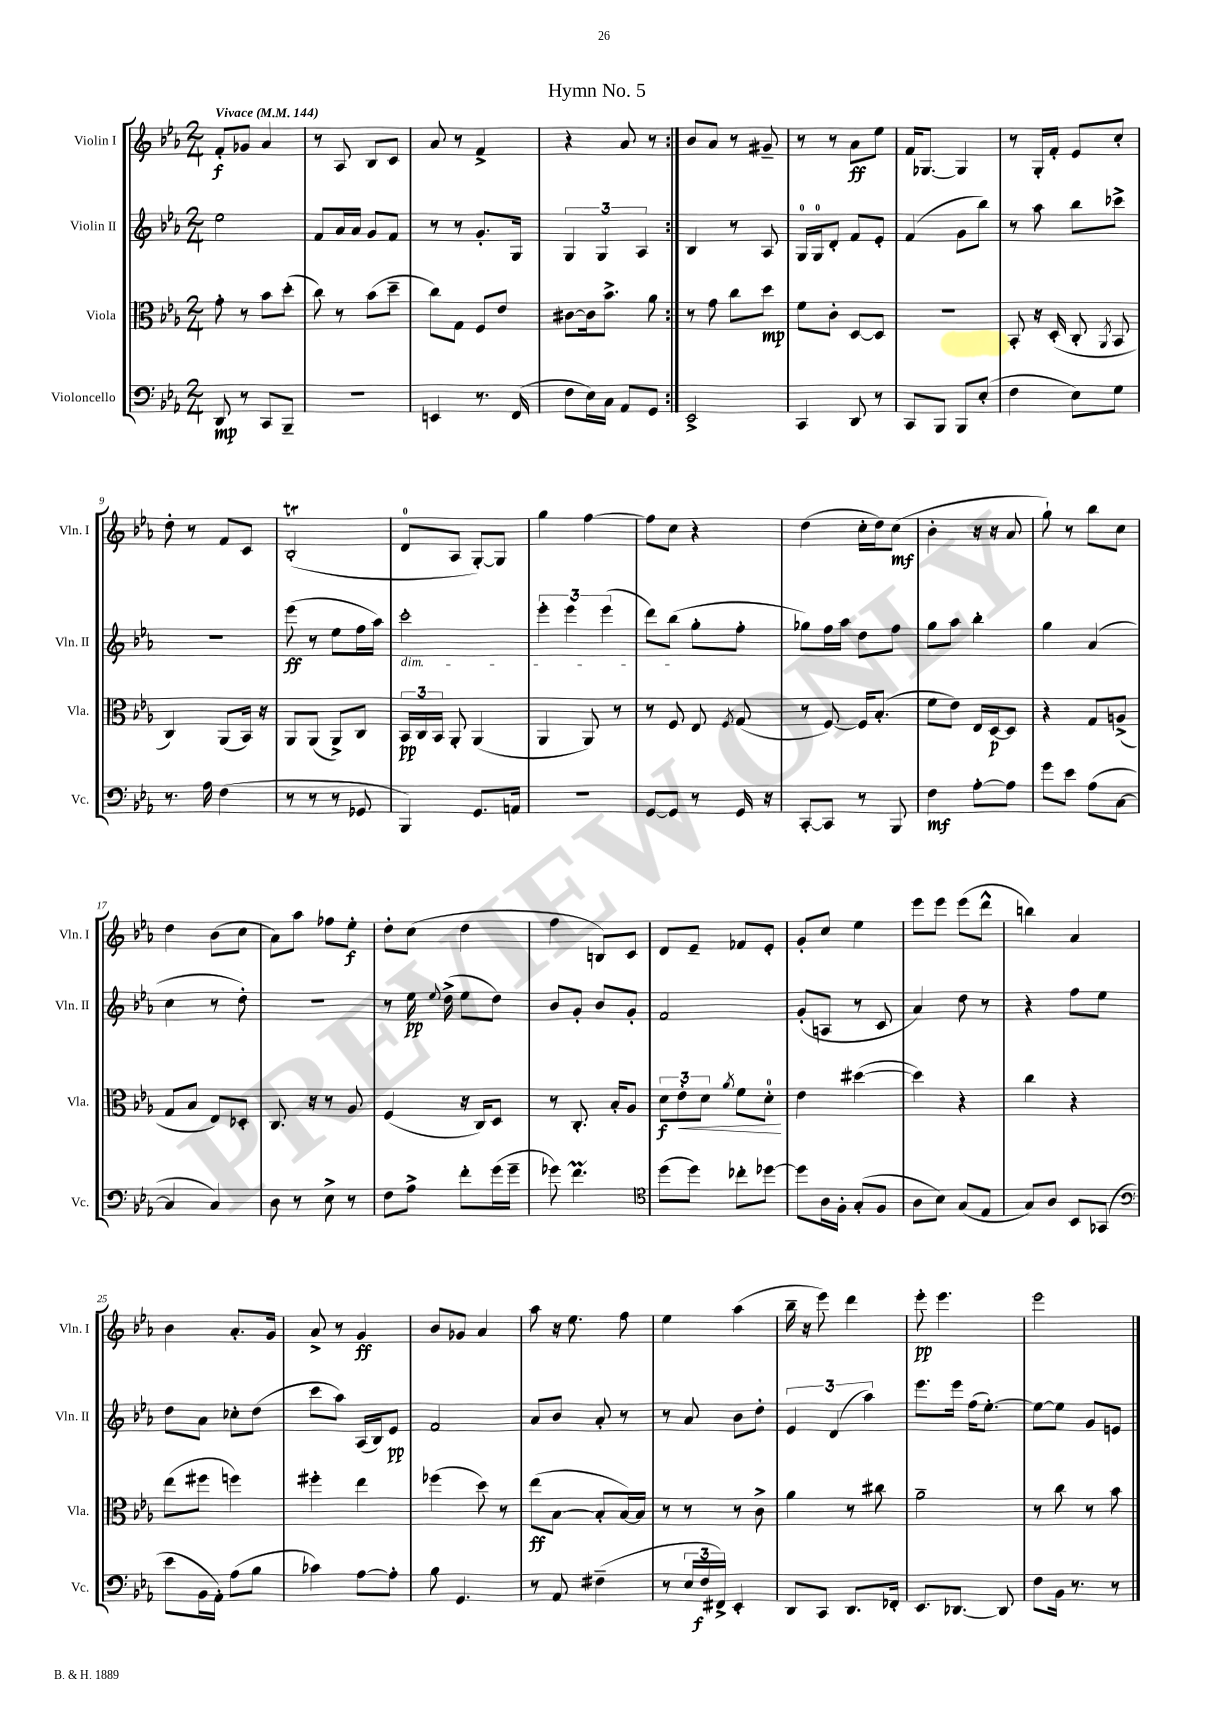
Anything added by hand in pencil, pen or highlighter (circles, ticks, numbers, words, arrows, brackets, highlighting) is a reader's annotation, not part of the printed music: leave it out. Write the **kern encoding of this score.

**kern	**dynam	**kern	**dynam	**kern	**dynam	**kern	**dynam
*part4	*part4	*part3	*part3	*part2	*part2	*part1	*part1
*staff4	*staff4	*staff3	*staff3	*staff2	*staff2	*staff1	*staff1
*I"Violoncello	*	*I"Viola	*	*I"Violin II	*	*I"Violin I	*
*I'Vc.	*	*I'Vla.	*	*I'Vln. II	*	*I'Vln. I	*
*clefF4	*	*clefC3	*	*clefG2	*	*clefG2	*
*k[b-e-a-]	*	*k[b-e-a-]	*	*k[b-e-a-]	*	*k[b-e-a-]	*
*M2/4	*	*M2/4	*	*M2/4	*	*M2/4	*
*MM144	*	*MM144	*	*MM144	*	*MM144	*
=1	=1	=1	=1	=1	=1	=1	=1
!	!	!	!	!	!	!LO:TX:a:B:t=Vivace	!
8DD/	mp	8g'\	.	2ee-\	.	8f'/L	f
8r	.	8r	.	.	.	8g-X/J	.
8CC/L	.	8b-\L	.	.	.	4a-/	.
8BBB-~/J	.	(8dd'\J	.	.	.	.	.
=2	=2	=2	=2	=2	=2	=2	=2
2r	.	8cc\)	.	8f/L	.	8r	.
.	.	8r	.	16a-/L	.	8A-/	.
.	.	.	.	16a-/JJ	.	.	.
.	.	(8b-\L	.	8g/L	.	8B-/L	.
.	.	8dd~\J	.	8f/J	.	8c/J	.
=3	=3	=3	=3	=3	=3	=3	=3
4EEn/	.	8cc\L)	.	8r	.	8a-/	.
.	.	8G\J	.	8r	.	8r	.
8.r	.	8F/L	.	8.g'/L	.	4f^/	.
.	.	8e-/J	.	.	.	.	.
(16FF/	.	.	.	16G/Jk	.	.	.
=4	=4	=4	=4	=4	=4	=4	=4
8F\L	.	[8c#X\L	.	6G/	.	4r	.
16E-\L)	.	16c#\k]	.	.	.	.	.
.	.	.	.	6G/	.	.	.
16C\JJ	.	8.b-^\J	.	.	.	.	.
8AA-/L	.	.	.	.	.	8a-/	.
.	.	.	.	6A-/	.	.	.
8GG/J	.	8a-\	.	.	.	8r	.
=5:|!	=5:|!	=5:|!	=5:|!	=5:|!	=5:|!	=5:|!	=5:|!
2EE-^/	.	8r	.	4B-/	.	8b-/L	.
.	.	8g\	.	.	.	8a-/J	.
.	.	8cc\L	.	8r	.	8r	.
.	.	8dd\J	mp	8A-/	.	8g#X~/	.
=6	=6	=6	=6	=6	=6	=6	=6
4CC/	.	8f\L	.	16G/LL	.	8r	.
.	.	.	.	16G/J	.	.	.
.	.	8c'\J	.	8d'/J	.	8r	.
8DD/	.	[8D/L	.	8f/L	.	8a-\L	ff
8r	.	8D/J]	.	8e-'/J	.	8ee-\J	.
=7	=7	=7	=7	=7	=7	=7	=7
8CC/L	.	2r	.	(4f/	.	16f/KL	.
.	.	.	.	.	.	[8.G-X/J	.
8BBB-/J	.	.	.	.	.	.	.
8BBB-/L	.	.	.	8g\L	.	4G-/]	.
(8E-'/J	.	.	.	8bb-\J)	.	.	.
=8	=8	=8	=8	=8	=8	=8	=8
4F\	.	8BB-'/	.	8r	.	8r	.
.	.	16r	.	8aa-\	.	16G'/LL	.
.	.	(16D'/	.	.	.	16f'/JJ	.
8E-\L)	.	8C'/	.	8bb-\L	.	8e-/L	.
.	.	8qAA-/	.	.	.	.	.
8G\J	.	8BB-/	.	8ccc-X^\J	.	8cc'/J	.
!!LO:LB:g=z
=9	=9	=9	=9	=9	=9	=9	=9
8.r	.	4C/)	.	2r	.	8dd'\	.
.	.	.	.	.	.	8r	.
16A-\	.	.	.	.	.	.	.
(4F\	.	(8AA-/L	.	.	.	8f/L	.
.	.	16BB-/Jk)	.	.	.	8c/J	.
.	.	16r	.	.	.	.	.
=10	=10	=10	=10	=10	=10	=10	=10
8r	.	8AA-/L	.	(8eee-\	ff	(2B-T'/	.
8r	.	(8AA-/J	.	8r	.	.	.
8r	.	8AA-^/L)	.	8ee-\L	.	.	.
8GG-X/	.	8C/J	.	16ff\L	.	.	.
.	.	.	.	16aa-\JJ)	.	.	.
=11	=11	=11	=11	=11	=11	=11	=11
!	!	!	!	!LO:TX:b:i:t=dim.	!	!	!
4BBB-/)	.	24BB-/LL	pp	2ccc'\	.	8d/L	.
.	.	24C/	.	.	.	.	.
.	.	24BB-/JJ	.	.	.	.	.
.	.	8AA-'/	.	.	.	8A-/J	.
8.GG/L	.	(4AA-/	.	.	.	[8G'/L)	.
.	.	.	.	.	.	8G/J]	.
16AAn/Jk	.	.	.	.	.	.	.
=12	=12	=12	=12	=12	=12	=12	=12
2r	.	4AA-/	.	6eee-'\	.	4gg\	.
.	.	.	.	6eee-\	.	.	.
.	.	8AA-/)	.	.	.	[4ff\	.
.	.	.	.	(6eee-\	.	.	.
.	.	8r	.	.	.	.	.
=13	=13	=13	=13	=13	=13	=13	=13
[8GG/L	.	8r	.	8ddd\L)	.	8ff\L]	.
8GG/J]	.	8F/	.	(8bb-\J	.	8cc\J	.
8r	.	8E-/	.	8gg'\L	.	4r	.
.	.	8qF/	.	.	.	.	.
16GG/	.	(8G/	.	8ff'\J	.	.	.
16r	.	.	.	.	.	.	.
=14	=14	=14	=14	=14	=14	=14	=14
[8CC'/L	.	8r	.	8gg-X\L)	.	(4dd\	.
8CC/J]	.	[8F/)	.	16ff\L	.	.	.
.	.	.	.	16aa-\JJ	.	.	.
8r	.	16F/KL]	.	8dd\L	.	16cc'\LL	.
.	.	(8.B-'/J	.	.	.	16dd\J)	.
8BBB-/	.	.	.	8ff\J	.	(8cc\J	mf
=15	=15	=15	=15	=15	=15	=15	=15
4F\	mf	8f\L	.	8gg\L	.	4b-'\	.
.	.	8e-\J)	.	8aa-\J	.	.	.
[8A-'\L	.	16E-/LL	.	4bb-'\	.	16r	.
.	.	[16D/J	p	.	.	16r	.
8A-\J]	.	8D/J]	.	.	.	8a-/	.
=16	=16	=16	=16	=16	=16	=16	=16
8g\L	.	4r	.	4gg\	.	8gg`\)	.
8e-\J	.	.	.	.	.	8r	.
(8A-\L	.	8G/L	.	(4a-/	.	8bb-\L	.
[8C\J	.	(8An^/J	.	.	.	8cc\J	.
!!LO:LB:g=z
=17	=17	=17	=17	=17	=17	=17	=17
4C/]	.	8G/L	.	4cc\	.	4dd\	.
.	.	8B-/J	.	.	.	.	.
4C/)	.	8E-/L)	.	8r	.	(8b-\L	.
.	.	8D-X'/J	.	8dd'\)	.	8cc\J	.
=18	=18	=18	=18	=18	=18	=18	=18
8D\	.	8.C/	.	2r	.	8a-\L)	.
8r	.	.	.	.	.	8aa-\J	.
.	.	16r	.	.	.	.	.
8E-^\	.	8r	.	.	.	8ff-X\L	.
8r	.	8A-/	.	.	.	8ee-'\J	f
=19	=19	=19	=19	=19	=19	=19	=19
8F\L	.	(4F/	.	8r	.	8dd'\L	.
8A-^\J	.	.	.	16ee-\	pp	(8cc\J	.
.	.	.	.	8qqee-/	.	.	.
.	.	.	.	(16dd^\	.	.	.
8f'\L	.	16r	.	8ee-\L	.	4dd\	.
.	.	16C/KL)	.	.	.	.	.
(16g\L	.	8D/J	.	8dd\J)	.	.	.
16g~\JJ	.	.	.	.	.	.	.
=20	=20	=20	=20	=20	=20	=20	=20
8g-X\)	.	8r	.	8b-/L	.	4ff\	.
4.fM\	.	8.C'/	.	8g'/J	.	.	.
.	.	.	.	8b-/L	.	8Bn/L)	.
.	.	16B-'/KL	.	.	.	.	.
.	.	8A-/J	.	8g'/J	.	8c/J	.
=21	=21	=21	=21	=21	=21	=21	=21
*clefC4	*	*	*	*	*	*	*
(8dd\L	.	12d\L	f	2f/	.	8d/L	.
!	!	!	!LO:HP:b	!	!	!	!
.	.	12e-'\	<	.	.	.	.
8dd\J)	.	.	.	.	.	8e-~/J	.
.	.	12d\J	.	.	.	.	.
.	.	8qa-/	.	.	.	.	.
8cc-X'\L	.	8f\L	.	.	.	8f-X/L	.
[8dd-X\J	.	8d'\J	.	.	.	8e-'/J	.
.	.	.	[	.	.	.	.
=22	=22	=22	=22	=22	=22	=22	=22
8dd-\L]	.	4e-\	.	(8g'/L	.	8g'/L	.
16A-\L	.	.	.	8An/J	.	8cc/J	.
16F'\JJ	.	.	.	.	.	.	.
(8G'/L	.	([4dd#X\	.	8r	.	4ee-\	.
8F/J	.	.	.	8c/	.	.	.
=23	=23	=23	=23	=23	=23	=23	=23
8A-\L	.	4dd#\])	.	4a-/)	.	8eee-\L	.
8B-\J)	.	.	.	.	.	8eee-\J	.
(8G/L	.	4r	.	8dd\	.	(8eee-\L	.
8E-/J	.	.	.	8r	.	8ddd^^\J	.
=24	=24	=24	=24	=24	=24	=24	=24
8G/L)	.	4cc\	.	4r	.	4bbn\)	.
8A-/J	.	.	.	.	.	.	.
8BB-/L	.	4r	.	8ff\L	.	4a-/	.
(8GG-X/J	.	.	.	8ee-\J	.	.	.
!!LO:LB:g=z
=25	=25	=25	=25	=25	=25	=25	=25
*clefF4	*	*	*	*	*	*	*
8e-\L	.	(8ee-\L	.	8dd\L	.	4b-\	.
16BB-\L	.	8ff#X\J	.	8a-\J	.	.	.
16AA-'\JJ)	.	.	.	.	.	.	.
(8A-\L	.	4ffn\)	.	8cc-X'\L	.	8.a-'/L	.
8B-\J	.	.	.	(8dd\J	.	.	.
.	.	.	.	.	.	16g/Jk	.
=26	=26	=26	=26	=26	=26	=26	=26
4c-X\)	.	4ff#X'\	.	8ccc\L	.	8a-^/	.
.	.	.	.	8aa-\J)	.	8r	.
[8A-\L	.	4ee-\	.	(16A-/LL	.	4g/	ff
.	.	.	.	16B-/J)	.	.	.
8A-'\J]	.	.	.	8e-/J	pp	.	.
=27	=27	=27	=27	=27	=27	=27	=27
8B-\	.	(4ff-X\	.	2f/	.	8b-/L	.
4.GG/	.	.	.	.	.	8g-X/J	.
.	.	8dd\)	.	.	.	4a-/	.
.	.	8r	.	.	.	.	.
=28	=28	=28	=28	=28	=28	=28	=28
8r	.	(8ee-\L	ff	8a-/L	.	8aa-\	.
8AA-/	.	[8B-\J	.	8b-/J	.	16r	.
.	.	.	.	.	.	8.ee-\	.
(4F#X~\	.	8B-'/L]	.	8a-'/	.	.	.
.	.	[16B-/L)	.	8r	.	8ff\	.
.	.	16B-/JJ]	.	.	.	.	.
=29	=29	=29	=29	=29	=29	=29	=29
8r	.	8r	.	8r	.	4ee-\	.
24E-/LL	.	8r	.	8a-/	.	.	.
24F/	f	.	.	.	.	.	.
24FF#X^/JJ)	.	.	.	.	.	.	.
4EE-'/	.	8r	.	8b-\L	.	(4aa-\	.
.	.	8c^\	.	8dd'\J	.	.	.
=30	=30	=30	=30	=30	=30	=30	=30
8DD/L	.	4a-\	.	6e-/	.	16bb-~\	.
.	.	.	.	.	.	16r	.
8CC/J	.	.	.	.	.	8eee-\)	.
.	.	.	.	(6d/	.	.	.
8.DD/L	.	8r	.	.	.	4ddd\	.
.	.	.	.	6aa-\)	.	.	.
.	.	8cc#X\	.	.	.	.	.
16FF-X'/Jk	.	.	.	.	.	.	.
=31	=31	=31	=31	=31	=31	=31	=31
8.EE-/L	.	2a-~\	.	8.eee-\L	.	8eee-'\	pp
.	.	.	.	.	.	4.eee-\	.
[8.DD-X/J	.	.	.	16eee-\Jk	.	.	.
.	.	.	.	(16ff\KL	.	.	.
.	.	.	.	[8.ee-'\J)	.	.	.
8DD-/]	.	.	.	.	.	.	.
=32	=32	=32	=32	=32	=32	=32	=32
8F\L	.	8r	.	8ee-\L_	.	2eee-\	.
16BB-\Jk	.	8cc\	.	8ee-\J]	.	.	.
8.r	.	.	.	.	.	.	.
.	.	8r	.	8g/L	.	.	.
8r	.	8b-\	.	8en/J	.	.	.
==	==	==	==	==	==	==	==
*-	*-	*-	*-	*-	*-	*-	*-
